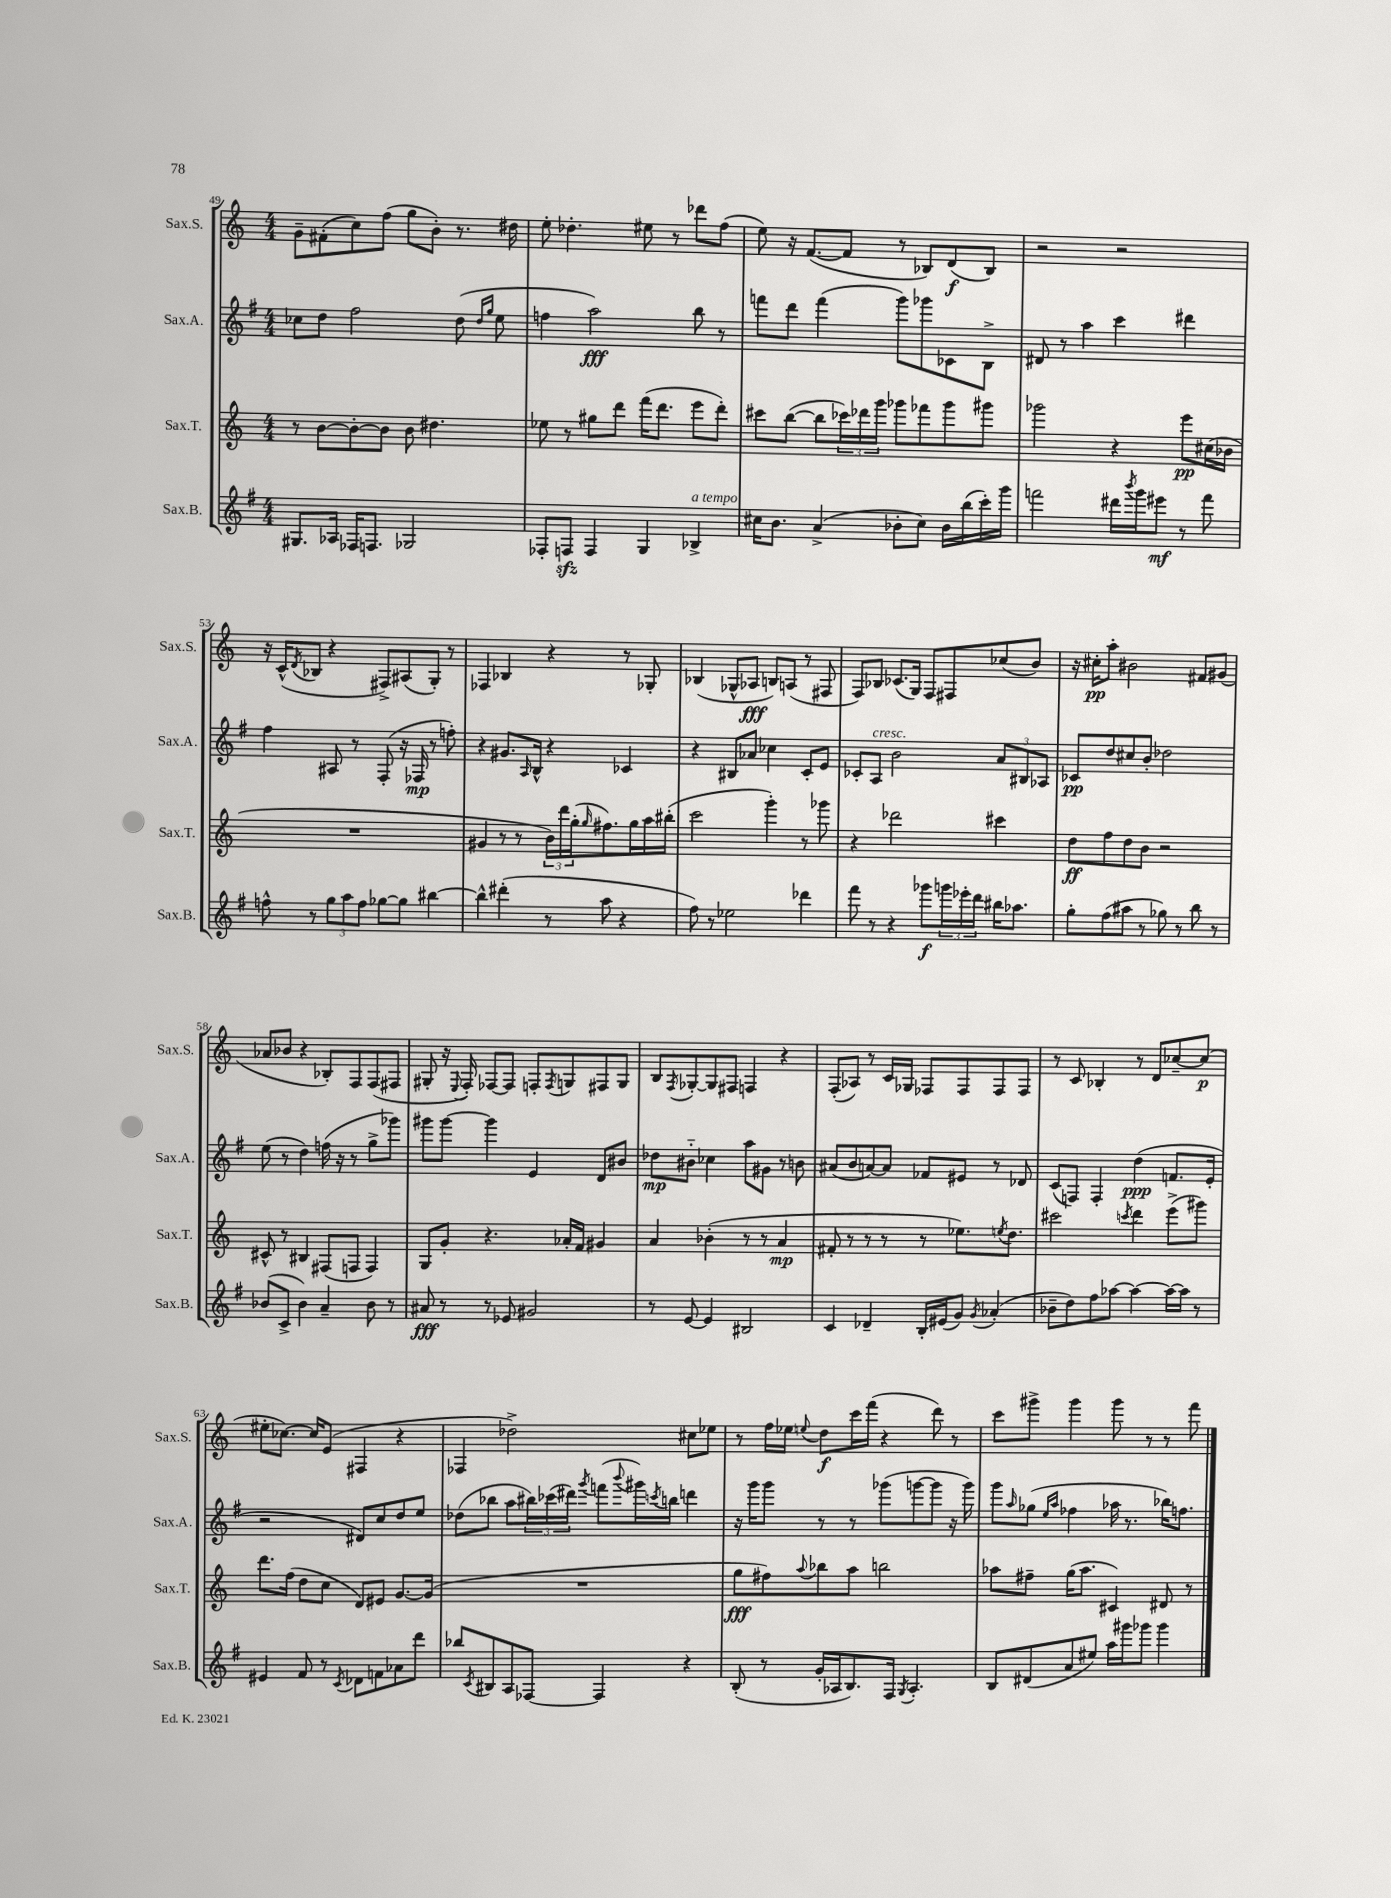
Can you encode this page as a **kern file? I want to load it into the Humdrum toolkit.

**kern	**dynam	**kern	**dynam	**kern	**dynam	**kern	**dynam
*part4	*part4	*part3	*part3	*part2	*part2	*part1	*part1
*staff4	*staff4	*staff3	*staff3	*staff2	*staff2	*staff1	*staff1
*I"Sax.B.	*	*I"Sax.T.	*	*I"Sax.A.	*	*I"Sax.S.	*
*I'Sax.B.	*	*I'Sax.T.	*	*I'Sax.A.	*	*I'Sax.S.	*
*clefG2	*	*clefG2	*	*clefG2	*	*clefG2	*
*k[f#]	*	*k[]	*	*k[f#]	*	*k[]	*
*M4/4	*	*M4/4	*	*M4/4	*	*M4/4	*
=49	=49	=49	=49	=49	=49	=49	=49
8.G#X/L	.	8r	.	8cc-X\L	.	8g~\L	.
.	.	[8b\L	.	8dd\J	.	(8f#X'\	.
16A-X/Jk	.	.	.	.	.	.	.
16F-X/KL	.	8b'\_	.	2ff#\	.	8cc\)	.
8.Fn/J	.	.	.	.	.	.	.
.	.	8b\J]	.	.	.	(8ff\J	.
2G-X/	.	8b\	.	.	.	8gg\L	.
.	.	4.dd#X\	.	.	.	8b'\J)	.
.	.	.	.	(8dd\	.	8.r	.
.	.	.	.	16qqdd/LL	.	.	.
.	.	.	.	16qqgg/JJ	.	.	.
.	.	.	.	8ee\	.	.	.
.	.	.	.	.	.	16dd#X\	.
=50	=50	=50	=50	=50	=50	=50	=50
8F-X'/L	.	8ee-X\	.	4ffn\	.	8ee'\	.
8Fnzz/J	.	8r	.	.	.	4.dd-X'\	.
4F/	.	8gg#X\L	.	2aa\)	fff	.	.
.	.	8ddd\J	.	.	.	.	.
4G/	.	(16fff\KL	.	.	.	8ee#X\	.
.	.	8.ddd\J	.	.	.	.	.
.	.	.	.	.	.	8r	.
!LO:TX:a:i:t=a tempo	!	!	!	!	!	!	!
4B-X^/	.	8eee\L	.	8bb\	.	8ddd-X\L	.
.	.	8ddd'\J)	.	8r	.	(8ff\J	.
=51	=51	=51	=51	=51	=51	=51	=51
16cc#X\KL	.	8ccc#X\L	.	8fffn\L	.	8ee\)	.
8.b\J	.	.	.	.	.	.	.
.	.	([8bb\J	.	8ddd\J	.	16r	.
.	.	.	.	.	.	([8.f/L	.
(4a^/	.	8bb\L]	.	(4fff\	.	.	.
.	.	24ccc-X\L)	.	.	.	8f/J]	.
.	.	24ddd-X\	.	.	.	.	.
.	.	24ggg\JJ	.	.	.	.	.
8b-X'\L	.	8ggg-X\L	.	8ggg\L)	.	8r	.
8cc#\J)	.	8fff-X\	.	8ggg-X\	.	8B-X/L)	.
16b-\LL	.	8ggg-\	.	8c-X\	.	(8d/	f
(16bb\	.	.	.	.	.	.	.
16ccc'\)	.	8ggg#X\J	.	8B^\J	.	8B-/J)	.
16ggg\JJ	.	.	.	.	.	.	.
=52	=52	=52	=52	=52	=52	=52	=52
2fffn\	.	2ggg-X\	.	8d#X/	.	2r	.
.	.	.	.	8r	.	.	.
.	.	.	.	4aa\	.	.	.
16ddd#X\LL	.	4r	.	4ccc\	.	2r	.
8qbbb/	.	.	.	.	.	.	.
16ggg\J	.	.	.	.	.	.	.
8eee#X\J	mf	.	.	.	.	.	.
8r	.	8eee\L	pp	4ddd#X\	.	.	.
8fff\	.	(16cc#X\L	.	.	.	.	.
.	.	16b-X\JJ	.	.	.	.	.
!!LO:LB:g=z
=53	=53	=53	=53	=53	=53	=53	=53
8ffn^^\	.	1r	.	4ff#\	.	16r	.
.	.	.	.	.	.	(16c^^/KL	.
.	.	.	.	.	.	8qd/	.
8r	.	.	.	.	.	8B-X/J	.
12gg\L	.	.	.	8A#X/	.	4r	.
12aa\	.	.	.	.	.	.	.
.	.	.	.	8r	.	.	.
12ff\J	.	.	.	.	.	.	.
[8gg-X\L	.	.	.	(8F#'/	.	8F#X^/L)	.
8gg-\J]	.	.	.	16r	.	(8A#X/	.
.	.	.	.	16F-X/	mp	.	.
[4bb#X\	.	.	.	8r	.	8G'/J)	.
.	.	.	.	8ffn'\)	.	8r	.
=54	=54	=54	=54	=54	=54	=54	=54
4bb#^^\]	.	4g#X/	.	4r	.	4F-X/	.
(4ddd#X'\	.	8r	.	8.g#X/L	.	4B-X/	.
.	.	8r	.	.	.	.	.
.	.	.	.	16qqA/	.	.	.
.	.	.	.	16B^^/Jk	.	.	.
8r	.	24b\LL)	.	4r	.	4r	.
.	.	24ddd\	.	.	.	.	.
.	.	(24gg'\J	.	.	.	.	.
.	.	16qqgg/	.	.	.	.	.
8aa\	.	8.ff#X\)	.	.	.	.	.
4r	.	.	.	4c-X/	.	8r	.
.	.	16gg\L	.	.	.	.	.
.	.	16aa\	.	.	.	8G-X'/	.
.	.	(16bb#X'\JJ	.	.	.	.	.
=55	=55	=55	=55	=55	=55	=55	=55
8ff#\)	.	2ccc\	.	4r	.	(4B-X/	.
8r	.	.	.	.	.	.	.
2ee-X\	.	.	.	8B#X/L	.	8G-X^^/L	.
.	.	.	.	8a-X/J	.	8A-X/J	fff
.	.	4ggg'\)	.	4cc-X\	.	8Bn/L)	.
.	.	.	.	.	.	(8An/J	.
4ddd-X\	.	8r	.	8c'/L	.	8r	.
.	.	8ggg-X\	.	8e/J	.	8F#X/	.
=56	=56	=56	=56	=56	=56	=56	=56
8fff#\	.	4r	.	8c-X'/L	.	8F/L)	.
!	!	!	!	!LO:TX:a:i:t=cresc.	!	!	!
8r	.	.	.	8A/J	.	8B-X/J	.
4r	.	2ddd-X\	.	2b\	.	(8.c-X/L	.
.	.	.	.	.	.	16G/Jk)	.
8ggg-X\L	f	.	.	.	.	8F/L	.
24gggn\L	.	.	.	.	.	8F#X/	.
24eee-X'\	.	.	.	.	.	.	.
24ddd\JJ	.	.	.	.	.	.	.
16bb#X\KL	.	4ccc#X\	.	12a/L	.	(8cc-X/	.
8.aa-X\J	.	.	.	.	.	.	.
.	.	.	.	12B#X/	.	.	.
.	.	.	.	.	.	8b/J)	.
.	.	.	.	12A-X/J	.	.	.
=57	=57	=57	=57	=57	=57	=57	=57
8gg'\L	.	8dd\L	ff	8c-X/L	pp	16r	.
.	.	.	.	.	.	16cc#X'\KL	pp
(8ff#\	.	8ff\	.	8dd/	.	8aa'\J	.
8aa#X\J	.	8dd\	.	8cc#X/	.	2b#X\	.
8r	.	8b\J	.	8b'/J	.	.	.
8gg-X\)	.	2r	.	2dd-X\	.	.	.
8r	.	.	.	.	.	.	.
8bb\	.	.	.	.	.	8f#X/L	.
8r	.	.	.	.	.	(8g#X/J	.
!!LO:LB:g=z
=58	=58	=58	=58	=58	=58	=58	=58
(8b-X/L	.	8c#X^^/	.	(8ee\	.	8a-X/L	.
8c^/J	.	8r	.	8r	.	8b-X/J	.
4b-\)	.	4B#X/	.	4dd\)	.	4r	.
4a~/	.	(8F#X/L	.	(16ffn\	.	8B-X'/L)	.
.	.	.	.	16r	.	.	.
.	.	8Fn/J	.	8r	.	8F/	.
8b-\	.	4F/)	.	8gg^\L	.	(8F/	.
8r	.	.	.	8ggg-X\J)	.	8F#X/J	.
=59	=59	=59	=59	=59	=59	=59	=59
8a#X/	fff	8G/L	.	8ggg#X\L	.	8G#X'/	.
8r	.	8g'/J	.	[8ggg#\J	.	16r	.
.	.	.	.	.	.	8qqE/	.
.	.	.	.	.	.	16F'/)	.
8r	.	4.r	.	4ggg#\]	.	[8F-X/L	.
8e-X/	.	.	.	.	.	8F-/J]	.
2g#X/	.	.	.	4e/	.	8Fn'/L	.
.	.	.	.	.	.	8qF/	.
.	.	16a-X'/LL	.	.	.	8Gn/	.
.	.	16f/JJ	.	.	.	.	.
.	.	4g#X/	.	8d/L	.	8F#X/	.
.	.	.	.	8b#X/J	.	8G/J	.
=60	=60	=60	=60	=60	=60	=60	=60
8r	.	4a/	.	8dd-X\L	mp	8B/L	.
.	.	.	.	.	.	8qF/	.
[8e/	.	.	.	8b#X\J	.	[8G-X'/	.
4e/]	.	(4b-X'\	.	4cc-X\	.	8G-/]	.
.	.	.	.	.	.	8F#X/J	.
2B#X/	.	8r	.	8aa\L	.	4Fn/	.
.	.	8r	.	8g#X\J	.	.	.
.	.	4a/	mp	8r	.	4r	.
.	.	.	.	8bn\	.	.	.
=61	=61	=61	=61	=61	=61	=61	=61
4c/	.	8f#X'/	.	(8a#X/L	.	(8F'/L	.
.	.	8r	.	8b/	.	8A-X/J)	.
4d-X~/	.	8r	.	[8an/)	.	8r	.
.	.	8r	.	8a/J]	.	16c/LL	.
.	.	.	.	.	.	16G-X/JJ	.
16B'/LL	.	8r	.	8f-X/L	.	8F-X/L	.
(16e#X/J	.	.	.	.	.	.	.
8g/J)	.	8.ee-X\L)	.	8e#X/J	.	8F-/	.
8qg/	.	.	.	.	.	.	.
(4a-X'/	.	.	.	8r	.	8F-/	.
.	.	8qeen/	.	.	.	.	.
.	.	8.dd\J	.	.	.	.	.
.	.	.	.	8d-X/	.	8F-/J	.
=62	=62	=62	=62	=62	=62	=62	=62
8b-X~\L	.	2ccc#X\	.	(8c/L	.	8r	.
8dd\)	.	.	.	8Fn/J)	.	8c/	.
8ff#\	.	.	.	4F'/	.	4B-X'/	.
[8aa-X\J	.	.	.	.	.	.	.
.	.	8qcccn/	.	.	.	.	.
4aa-\_	.	4ddd\	.	(4dd\	ppp	8r	.
.	.	.	.	.	.	8d/L	.
16aa-\LL_	.	(8eee^\L	.	8.fn/L	.	[8cc-X~/	.
16aa-\JJ]	.	.	.	.	.	.	.
8r	.	8ggg#X\J)	.	.	.	(8cc-/J]	p
.	.	.	.	16e'/Jk	.	.	.
!!LO:LB:g=z
=63	=63	=63	=63	=63	=63	=63	=63
4e#X/	.	8.ddd\L	.	2r	.	8ee#X'\L	.
.	.	.	.	.	.	[8.cc-X\J)	.
.	.	(16ff\Jk	.	.	.	.	.
8f#/	.	8dd\L	.	.	.	.	.
.	.	.	.	.	.	16cc-/KL]	.
8r	.	8cc\J	.	.	.	(8e/J	.
8qc/	.	.	.	.	.	.	.
8d-X\L	.	8d/L)	.	8d#X/L)	.	4F#X/	.
8fn\	.	8e#X/J	.	8cc/	.	.	.
8a-X\	.	[8.g/L	.	8dd/	.	4r	.
8ddd\J	.	.	.	8ee/J	.	.	.
.	.	(16g/Jk]	.	.	.	.	.
=64	=64	=64	=64	=64	=64	=64	=64
8bb-X/L	.	1r	.	(8dd-X\L	.	4F-X/	.
8qc/	.	.	.	.	.	.	.
8B#X/	.	.	.	8bb-X\J	.	.	.
8A/	.	.	.	8aa\L	.	2dd-X^\)	.
[8F-X/J	.	.	.	24bb#X\L)	.	.	.
.	.	.	.	(24ccc-X\	.	.	.
.	.	.	.	24ddd#X\JJ)	.	.	.
.	.	.	.	8qggg/	.	.	.
4F-/]	.	.	.	(8fffn\L	.	.	.
.	.	.	.	8qqbbb/	.	.	.
.	.	.	.	16ggg#X\L)	.	.	.
.	.	.	.	8qcccn/	.	.	.
.	.	.	.	16bbn\JJ	.	.	.
4r	.	.	.	4dddn\	.	8cc#X\L	.
.	.	.	.	.	.	8ee-X\J	.
=65	=65	=65	=65	=65	=65	=65	=65
(8B'/	.	8gg\L	fff	16r	.	8r	.
.	.	.	.	16ggg\KL	.	.	.
8r	.	8ff#X\)	.	8ggg\J	.	16ff\LL	.
.	.	.	.	.	.	16ee-X\JJ	.
.	.	8qqaa/	.	.	.	8qqeen/	.
16g'/LL	.	8bb-X\	.	8r	.	8dd\L	f
16A-X/J	.	.	.	.	.	.	.
8.B/)	.	8aa\J	.	8r	.	16ccc\L	.
.	.	.	.	.	.	(16fff\JJ	.
.	.	2bbn\	.	(8ggg-X\L	.	4r	.
16F#/Jk	.	.	.	.	.	.	.
8qG/	.	.	.	.	.	.	.
4.A-'/	.	.	.	[8gggn\	.	.	.
.	.	.	.	8ggg\J]	.	8ddd\)	.
.	.	.	.	16r	.	8r	.
.	.	.	.	16ggg\)	.	.	.
=66	=66	=66	=66	=66	=66	=66	=66
8B/L	.	8aa-X\L	.	8ggg\L	.	8ccc\L	.
.	.	.	.	16qqaa/	.	.	.
(8d#X/	.	8ff#X~\J	.	(8gg-X\J	.	8ggg#X^\J	.
.	.	.	.	16qqee/LL	.	.	.
.	.	.	.	16qqaa/JJ	.	.	.
8a/	.	(16gg\KL	.	4ff-X\	.	4ggg#\	.
.	.	8.aa-\J	.	.	.	.	.
8ee#X/J)	.	.	.	.	.	.	.
16aa\LL	.	4c#X/)	.	16aa-X\	.	8ggg#\	.
16ggg#X\J	.	.	.	8.r	.	.	.
8ggg-X\J	.	.	.	.	.	8r	.
4ggg-\	.	8d#X/	.	16bb-X\KL)	.	8r	.
.	.	.	.	8.ffn\J	.	.	.
.	.	8r	.	.	.	8fff\	.
==	==	==	==	==	==	==	==
*-	*-	*-	*-	*-	*-	*-	*-
